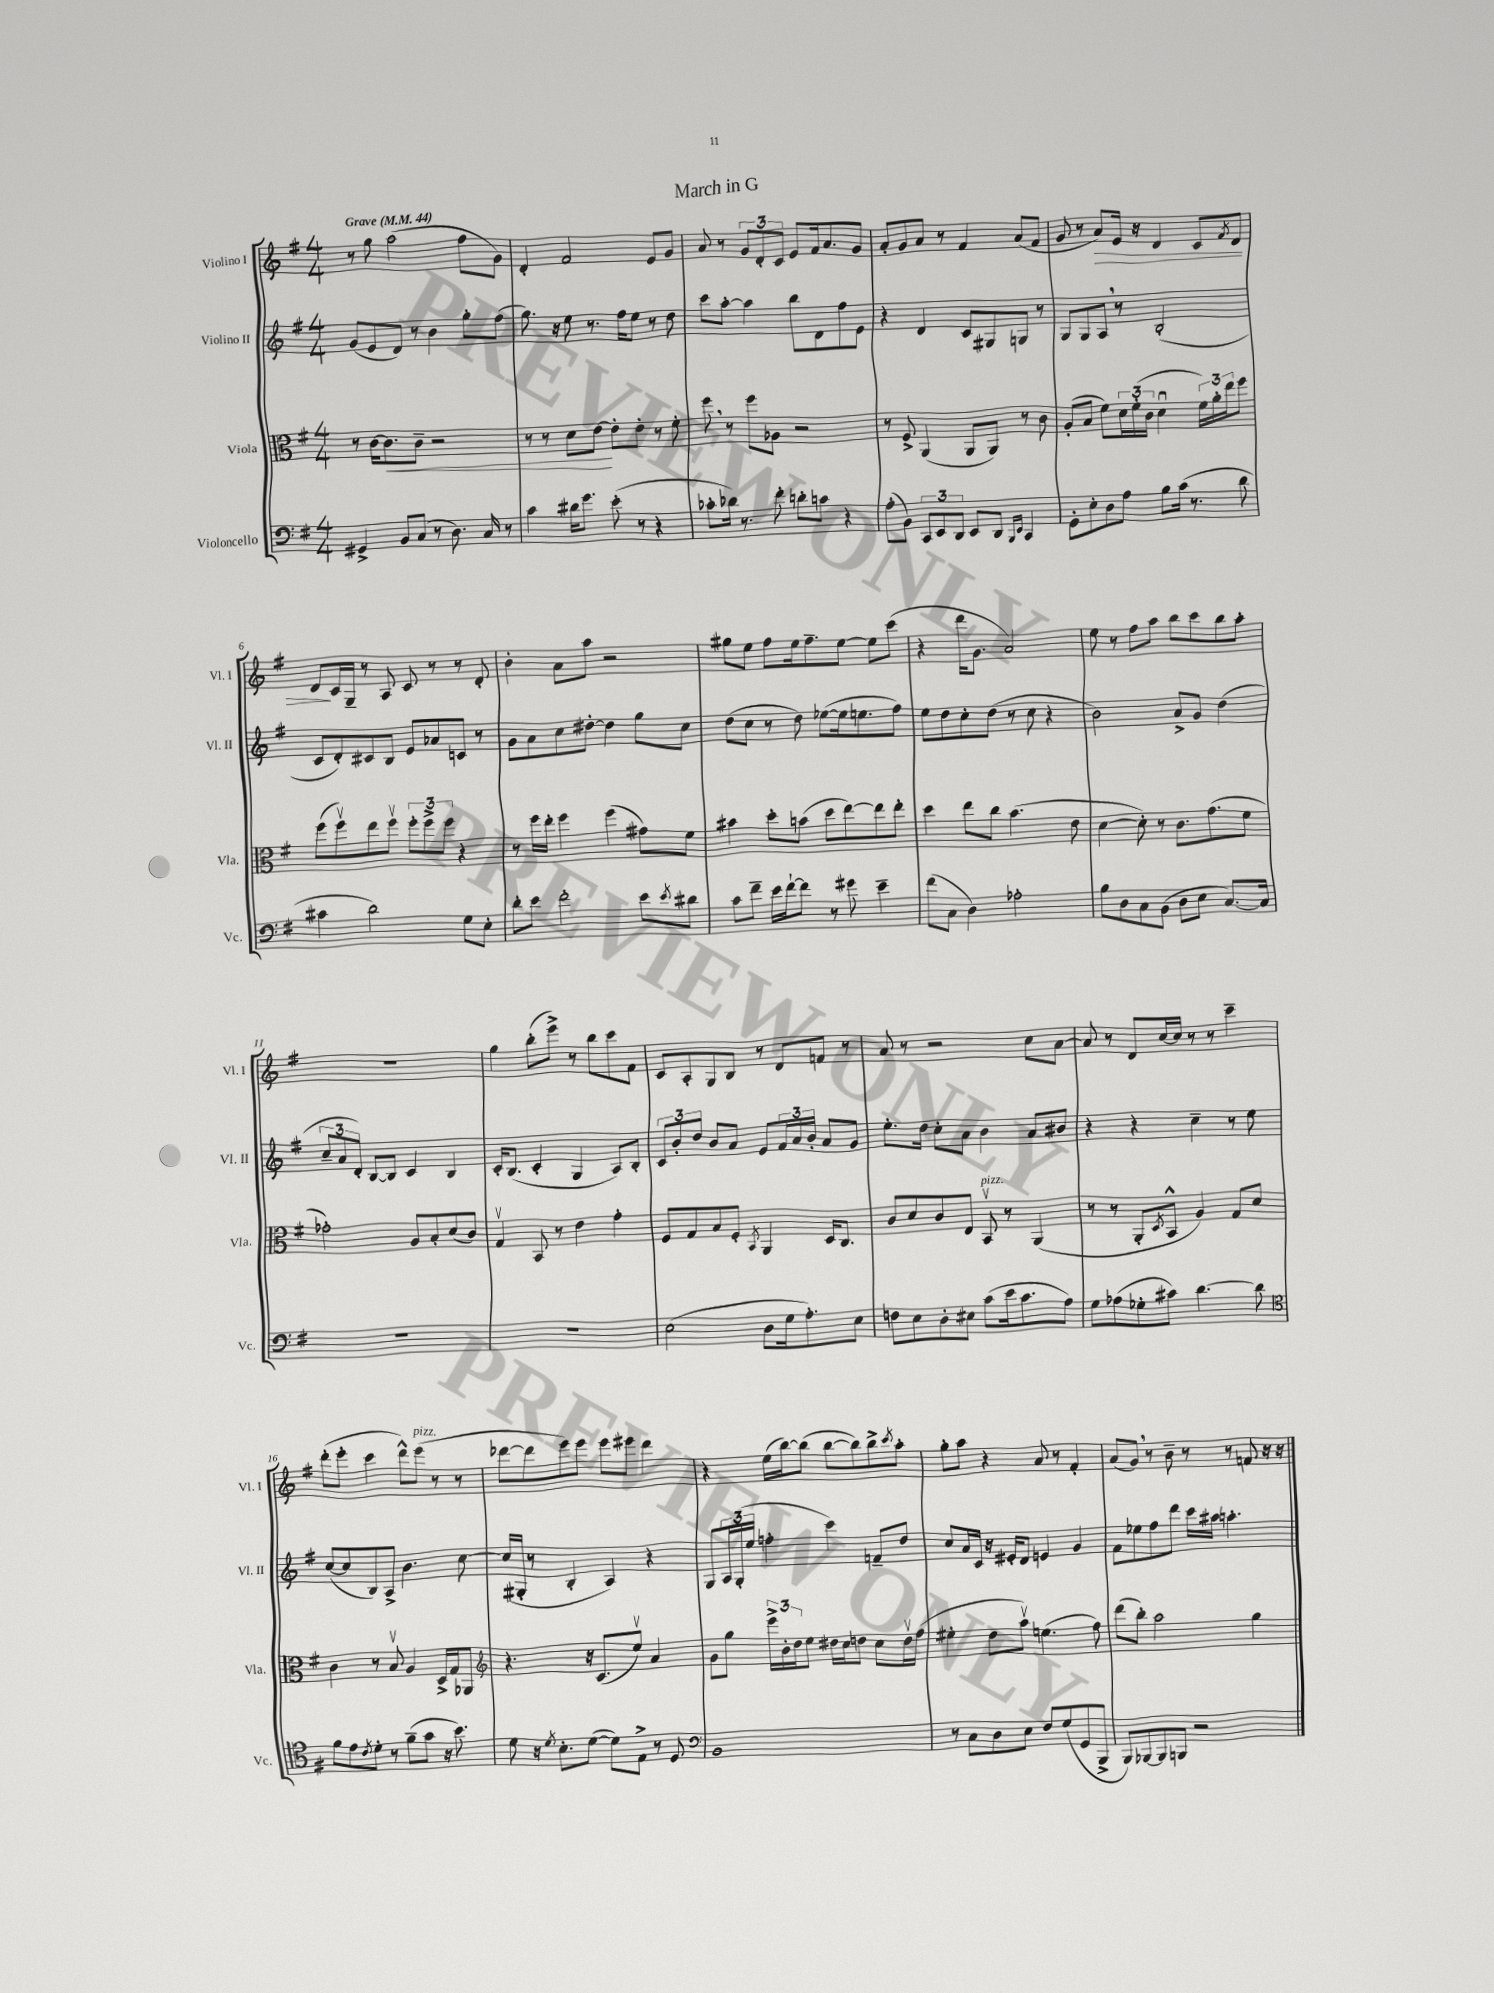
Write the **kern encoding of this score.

**kern	**kern	**dynam	**kern	**kern	**dynam
*part4	*part3	*part3	*part2	*part1	*part1
*staff4	*staff3	*staff3	*staff2	*staff1	*staff1
*I"Violoncello	*I"Viola	*	*I"Violino II	*I"Violino I	*
*I'Vc.	*I'Vla.	*	*I'Vl. II	*I'Vl. I	*
*clefF4	*clefC3	*	*clefG2	*clefG2	*
*k[f#]	*k[f#]	*	*k[f#]	*k[f#]	*
*M4/4	*M4/4	*	*M4/4	*M4/4	*
*MM44	*MM44	*	*MM44	*MM44	*
=1	=1	=1	=1	=1	=1
!	!	!	!	!LO:TX:a:B:t=Grave	!
4GG#X^/	8r	.	(8g/L	8r	.
.	[16c\KL	.	8e/	8gg\	.
!	!	!LO:HP:b	!	!	!
.	8.c\]	<	.	.	.
8BB/L	.	.	8d/J)	(2aa\	.
(8C/J	8c~\J	.	8r	.	.
8r	2r	.	4b\	.	.
8.D\)	.	.	.	.	.
.	.	.	8gg'\L	8ff#\L	.
16C/	.	.	.	.	.
8r	.	.	(8ff#\J	8g\J)	.
=2	=2	=2	=2	=2	=2
4c\	8r	.	8.gg\)	4d'/	.
.	8r	.	.	.	.
.	.	.	16r	.	.
16d#X\KL	8d\L	.	8ee\	2f#/	.
8.g\J	.	.	.	.	.
.	[8e\J	.	8.r	.	.
(8e'\	8e'\L]	[	.	.	.
.	.	.	16ff#\KL	.	.
8r	8e'\J	.	8ee\J	.	.
4r	8r	.	8r	8e/L	.
.	8f#'\	.	8dd\	8g/J	.
=3	=3	=3	=3	=3	=3
8c-X'\L	8ff#,\	.	8ccc\L	8a/	.
16d-X\Jk)	8r	.	[8aa'\J	8r	.
8.r	.	.	.	.	.
.	8ff#\L	.	4aa\]	12g/L	.
.	.	.	.	12d'/	.
8f#'\	8A-X\J	.	.	.	.
.	.	.	.	12c/J	.
8dn'\L	2r	.	8bb\L	8e/L	.
8cn\J	.	.	8d\	16f#/k	.
.	.	.	.	8.a/	.
4r	.	.	8ff#\	.	.
.	.	.	8e\J	8g/J	.
=4	=4	=4	=4	=4	=4
(8A'\L	8r	.	4r	8a'/L	.
8BB\J)	8F#^/	.	.	8g/	.
12CC/L	(4AA/	.	4d/	8a/J	.
12EE/	.	.	.	.	.
.	.	.	.	8r	.
12DD/J	.	.	.	.	.
8EE/L	8AA/L	.	8c/L	4f#/	.
8DD/J	8AA/J)	.	8G#X/	.	.
16qqBBB/LL	.	.	.	.	.
16qqEE/JJ	.	.	.	.	.
4CC/	8r	.	8Gn/J	(8a/L	.
.	8c\	.	8r	8f#/J	.
=5	=5	=5	=5	=5	=5
8GG'\L	(8A'/L	.	8G/L	8g/	.
8E'\	8B/J	.	8G/	8r	.
!	!	!	!	!	!LO:HP:b
8D\	8f#\L)	.	8A,/J	8a/L)	>
8A\J	24d\L	.	8r	16e/Jk	.
.	(24f#'\	.	.	.	.
.	.	.	.	16r	.
.	24c\JJ	.	.	.	.
8B\L	4du\	.	(2B'/	4d/	.
(16c\Jk	.	.	.	.	.
8.r	.	.	.	.	.
.	24f#\LL)	.	.	8c/L	.
.	24a'\	.	.	.	.
.	24ee\J	.	.	.	.
.	.	.	.	8qf#/	.
8d\	8ff#\J	.	.	8d/J	.
!!LO:LB:g=z
=6	=6	=6	=6	=6	=6
4c#X\	(8ff#\L	.	8c/L	8d/L	.
.	8ff#v\)	.	8d'/)	16c/L	]
.	.	.	.	16G~/JJ	.
2d\)	8ee\	.	8c#X/	8r	.
.	8ff#v\J	.	8B/J	8A/	.
.	12ff#'\L	.	8e/L	8c/	.
.	12ff#^\	.	.	.	.
.	.	.	8a-X/	8r	.
.	12ff#\J	.	.	.	.
8G\L	4r	.	8cn/J	8r	.
8E'\J	.	.	8r	8d'/	.
=7	=7	=7	=7	=7	=7
8d'\L	8r	.	8g\L	4b'\	.
8e\J	16ff#\LL	.	8a\	.	.
.	16ee'\JJ	.	.	.	.
2f#'\	4ff#\	.	8cc\	8a\L	.
.	.	.	[8dd#X'\J	8aa\J	.
.	(4ff#\	.	4dd#\]	2r	.
8e\L	8g#X\L)	.	8gg\L	.	.
8qe/	.	.	.	.	.
8d#X\J	8f#\J	.	8cc\J	.	.
=8	=8	=8	=8	=8	=8
8c\L	4b#X\	.	(8dd\L	8gg#X\L	.
8f#~\J	.	.	8cc\J	8ee\J	.
16e\LL	8dd'\L	.	8r	8ff#\L	.
[16f#`\J	.	.	.	.	.
8f#\J]	(8bn\J	.	8dd\)	16ee\k	.
.	.	.	.	8.ff#~\	.
8r	8dd\L	.	([8ee-X\L	.	.
8g#X\	[8ee\)	.	16ee-\k]	[8ee\J	.
.	.	.	8.een\	.	.
4e~\	8ee\]	.	.	8ee\L]	.
.	8ee'\J	.	8ff#\J)	(8ccc\J	.
=9	=9	=9	=9	=9	=9
(8f#\L	4dd\	.	8ee\L	4r	.
8C\J	.	.	8dd\	.	.
4D\)	8ee\L	.	8cc'\	16ddd\KL	.
.	.	.	.	8.g\J	.
.	8cc\J	.	(8dd\J	.	.
2A-X'\	(4.b\	.	8r	2a/)	.
.	.	.	8cc\	.	.
.	.	.	4r	.	.
.	8e\	.	.	.	.
=10	=10	=10	=10	=10	=10
8B\L	[4d\	.	2b\)	8ee\	.
8D\	.	.	.	8r	.
8C\	8d'\])	.	.	8ff#\L	.
(8BB\J	8r	.	.	8aa\J	.
8D\L	8.c\L	.	8a^/L	8bb\L	.
8E\J	.	.	8g/J	8ccc\	.
.	(8.g\	.	.	.	.
[8.C/L)	.	.	(4dd\	8bb\	.
.	8f#\J	.	.	8aa'\J	.
16C/Jk]	.	.	.	.	.
!!LO:LB:g=z
=11	=11	=11	=11	=11	=11
1r	2g-X'\)	.	12cc~/L	1r	.
.	.	.	12a/	.	.
.	.	.	12d'/J)	.	.
.	.	.	[8B/L	.	.
.	.	.	8B/J]	.	.
.	8A/L	.	4c/	.	.
.	8B'/	.	.	.	.
.	(8d/	.	4B/	.	.
.	8c/J)	.	.	.	.
=12	=12	=12	=12	=12	=12
1r	4Gv/	.	16c'/KL	4gg\	.
.	.	.	(8.B/J	.	.
.	8BB/	.	4c'/	(8bb'\L	.
.	8r	.	.	8eee^\J)	.
.	4e\	.	4G/	8r	.
.	.	.	.	8bb\L	.
.	4g'\	.	8A/L)	8ccc\	.
.	.	.	8B'/J	8f#\J	.
=13	=13	=13	=13	=13	=13
(2E\	8F#/L	.	12c/L	8c/L	.
.	.	.	12b'/	.	.
.	8G/	.	.	8A'/	.
.	.	.	12dd/J	.	.
.	8B/	.	8b/L	8G/	.
.	8F#'/J	.	8a/J	8B/J	.
.	8qBB/	.	.	.	.
8D\L	4AA/	.	8e/L	8r	.
16G\k	.	.	24f#/L	8d/L	.
.	.	.	24a/	.	.
8.A'\)	.	.	.	.	.
.	.	.	24b'/JJ	.	.
.	16D/KL	.	8a/L	8fn/J	.
.	8.C/J	.	.	.	.
8E\J	.	.	8g/J	8r	.
=14	=14	=14	=14	=14	=14
8Fn\L	8c/L	.	8.ee'\L	8a/	.
8E\	8d/	.	.	8r	.
.	.	.	16dd\Jk	.	.
8D'\	8c/	.	8cc'\L	2r	.
8E#X\J	8E/J	.	8a\J	.	.
!	!LO:TX:a:i:t=pizz.	!	!	!	!
(8c\L	8BBv/	.	4b\	.	.
16e\k	8r	.	.	.	.
8.c\	.	.	.	.	.
.	(4AA/	.	8a/L	8cc\L	.
8A\J)	.	.	8b#X/J	[8a\J	.
=15	=15	=15	=15	=15	=15
8G\L	8r	.	4r	8a/]	.
(8A-X\	8r	.	.	8r	.
8G-X'\	8AA'/L	.	4r	8d/L	.
.	8qD/	.	.	.	.
8c#X\J)	8BB^^/J	.	.	[16cc/L	.
.	.	.	.	16cc/JJ]	.
[4.d\	4A/)	.	4cc~\	8r	.
.	.	.	.	8r	.
.	8G/L	.	8r	4ccc~\	.
8d\]	8d/J	.	8ee\	.	.
!!LO:LB:g=z
=16	=16	=16	=16	=16	=16
*clefC4	*	*	*	*	*
8f#\L	4c\	.	([8cc/L	(8ddd'\L	.
8e\	.	.	8cc/]	8eee'\J	.
8qc/	.	.	.	.	.
8d'\J	8r	.	8B/)	4ccc\	.
8r	8Bv/	.	8A^/J	.	.
(8f#~\L	4A/	.	4.b\	8ddd^^\L)	.
!	!	!	!	!LO:TX:a:i:t=pizz.	!
8g\J	.	.	.	(8eee\J	.
16r	16D^/LL	.	.	8r	.
8.b\)	16G/J	.	.	.	.
.	8AA-X/J	.	[8cc\	8r	.
=17	=17	=17	=17	=17	=17
*	*clefG2	*	*	*	*
8d\	4.r	.	(16cc/LL]	[8ddd-X\L	.
.	.	.	16G#X'/JJ	.	.
16r	.	.	8r	8ddd-\]	.
8qd/	.	.	.	.	.
8.B'\L	.	.	.	.	.
.	.	.	4B'/	8eee\)	.
([8d\J	16r	.	.	8eee\J	.
.	(8.c/L	.	.	.	.
8d\L])	.	.	4A/)	8eee\L	.
8E^\J	8eev/J)	.	.	8eee#X\J	.
8r	4a/	.	4r	4ddd-\	.
8D/	.	.	.	.	.
=18	=18	=18	=18	=18	=18
*clefF4	*	*	*	*	*
1BB	8g\L	.	8G/L	4r	.
.	8gg\J	.	24A/L	.	.
.	.	.	(24G'/	.	.
.	.	.	24ee/JJ	.	.
.	24eee^\LL	.	4ffn'\	(16ee\LL	.
.	24b'\	.	.	.	.
.	.	.	.	[16bb\J)	.
.	24dd\J	.	.	.	.
.	8ee\J	.	.	(8bb\J]	.
.	16dd#X\LL	.	4ccc\)	[8bb\L	.
.	16cc\J	.	.	.	.
.	8ddn\J	.	.	8bb\])	.
.	8cc\L	.	8fn~/L	8bb^\	.
.	.	.	.	8qccc/	.
.	16ddv\L	.	8dd/J	8aa'\J	.
.	(16ff#\JJ	.	.	.	.
=19	=19	=19	=19	=19	=19
8r	4ee#X'\	.	8cc/L	8gg'\L	.
8C\L	.	.	16a/L	8aa\J	.
.	.	.	16c/JJ	.	.
8D\	8dd\L	.	16r	4r	.
.	.	.	16e#X'/KL	.	.
8E\J	8aav\J)	.	8d/J	.	.
8F#/L	(4.een\	.	4en/	8a/	.
(8G/	.	.	.	8r	.
8GG/	.	.	4g/	4f#'/	.
8BBB^/J	8ff#\)	.	.	.	.
=20	=20	=20	=20	=20	=20
8BBB/L)	(8ddd\L	.	8f#\L	(8a/L	.
[8BBB-X/	8bb'\J)	.	8ee-X\	8g,/J)	.
8BBB-/]	2aa\	.	8ff#\	8r	.
8BBBn/J	.	.	8ddd\J	8b~\	.
2r	.	.	16ccc\LL	8r	.
.	.	.	16aa#X\JJ	.	.
.	.	.	4.aan'\	8r	.
.	4gg\	.	.	8fn/	.
.	.	.	.	16r	.
.	.	.	.	16r	.
==	==	==	==	==	==
*-	*-	*-	*-	*-	*-
